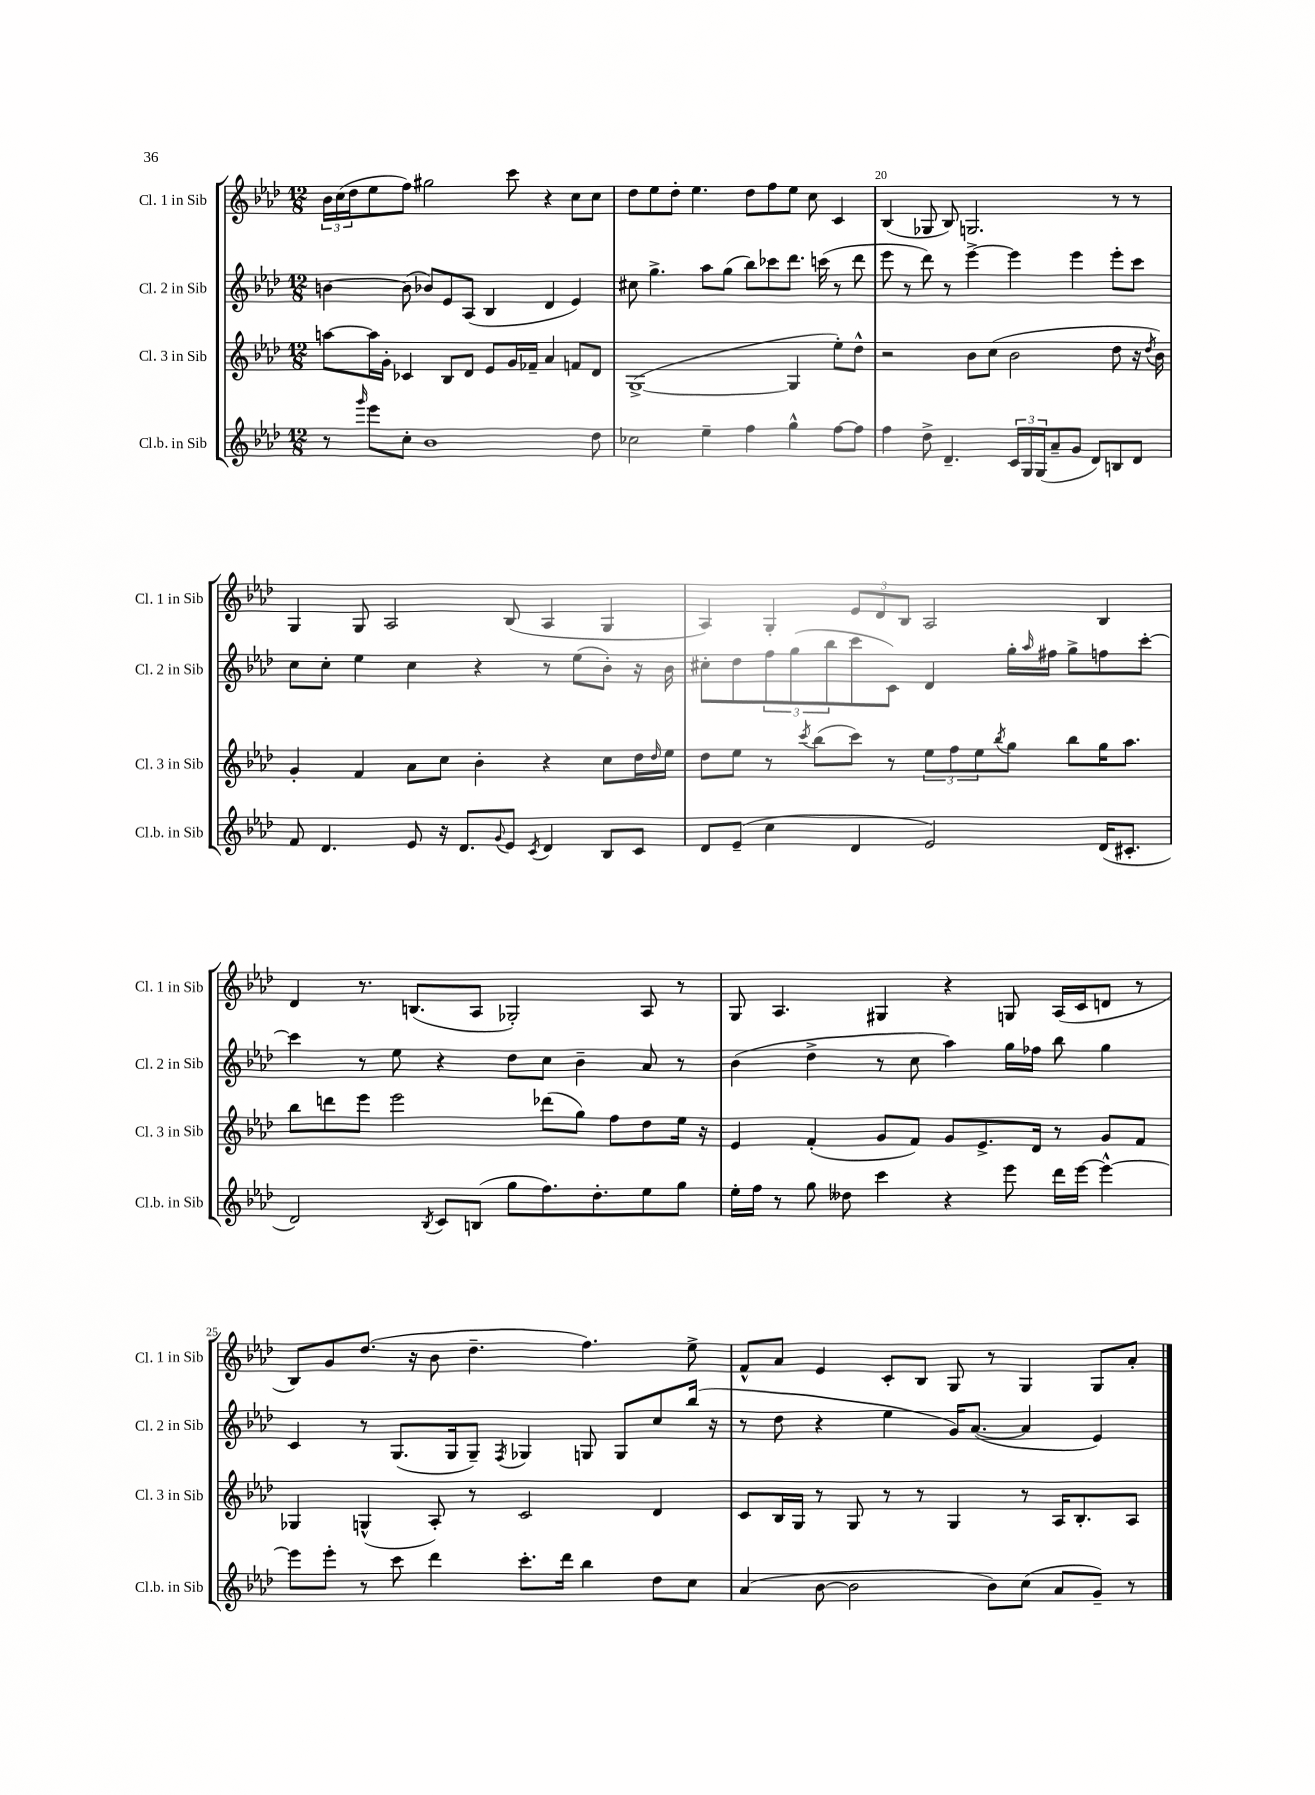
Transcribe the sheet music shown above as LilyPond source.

<<
\new StaffGroup <<
\new Staff = "s0" \with { instrumentName = "Cl. 1 in Sib" shortInstrumentName = "Cl. 1 in Sib" } {
    \clef treble \key aes \major \numericTimeSignature \time 12/8
    \tuplet 3/2 { bes'16 c''16( des''16 } ees''8 f''8) gis''2 c'''8 r4 c''8 c''8 |
    des''8 ees''8 des''8-. ees''4. des''8 f''8 ees''8 c''8 c'4 |
    bes4( ges8 bes8) g2. r8 r8 |
    g4 g8 aes2 bes8( aes4 g4 |
    aes4) g4-. \tuplet 3/2 { ees'8 des'8 bes8 } aes2 bes4 |
    des'4 r8. b8.( aes8 ges2-.) aes8 r8 |
    g8 aes4. gis4 r4 g8 aes16( c'16 d'8 r8 |
    bes8) g'8 des''8.( r16 bes'8 des''4.-- f''4.) ees''8-> |
    f'8-^ aes'8 ees'4 c'8-. bes8 g8 r8 g4 g8 aes'8-. \bar "|." |
}
\new Staff = "s1" \with { instrumentName = "Cl. 2 in Sib" shortInstrumentName = "Cl. 2 in Sib" } {
    \clef treble \key aes \major \numericTimeSignature \time 12/8
    b'4~ b'8( bes'8) ees'8 aes8( bes4 des'4 ees'4) |
    cis''8 g''4.-> aes''8 g''8( bes''8) ces'''8 des'''8. c'''16( r8 des'''8 |
    ees'''8 r8 des'''8) r8 ees'''4~-> ees'''4 ees'''4 ees'''8-. c'''8 |
    c''8 c''8-. ees''4 c''4 r4 r8 ees''8( bes'8-.) r16 bes'16 |
    cis''8-. des''8 \tuplet 3/2 { f''8 g''8( bes''8 } c'''8 c'8) des'4 g''16-. \grace { aes''16 } fis''16 g''8-> f''8 c'''8~-. |
    c'''4 r8 ees''8 r4 des''8 c''8 bes'4-- aes'8 r8 |
    bes'4( des''4-> r8 c''8 aes''4) g''16 fes''16 bes''8 g''4 |
    c'4 r8 g8.( g16 g8--) \acciaccatura { f8 } ges4 g8 g8 c''8 bes''16( r16 |
    r8 des''8 r4 ees''4 g'16) aes'8.~( aes'4 ees'4) \bar "|." |
}
\new Staff = "s2" \with { instrumentName = "Cl. 3 in Sib" shortInstrumentName = "Cl. 3 in Sib" } {
    \clef treble \key aes \major \numericTimeSignature \time 12/8
    a''8~ a''16 g'16-. ces'4 bes8 des'8 ees'8 g'16 fes'16-- aes'4 f'8 des'8 |
    g1~->( g4 ees''8-.) des''8-^ |
    r2 bes'8 c''8( bes'2 des''8 r16 \acciaccatura { des''8 } bes'16) |
    g'4-. f'4 aes'8 c''8 bes'4-. r4 c''8 des''16 \grace { des''16 } ees''16 |
    des''8 ees''8 r8 \acciaccatura { c'''8 } bes''8( c'''8) r8 \tuplet 3/2 { ees''8 f''8 ees''8 } \acciaccatura { bes''8 } g''8 bes''8 g''16 aes''8. |
    bes''8 d'''8 ees'''8 ees'''2 des'''8( g''8) f''8 des''8 ees''16 r16 |
    ees'4 f'4-.( g'8 f'8) g'8 ees'8.-> des'16 r8 g'8 f'8 |
    ges4 g4-^( aes8-.) r8 c'2 des'4 |
    c'8 bes16 g16 r8 g8 r8 r8 g4 r8 aes16 bes8.-. aes8 \bar "|." |
}
\new Staff = "s3" \with { instrumentName = "Cl.b. in Sib" shortInstrumentName = "Cl.b. in Sib" } {
    \clef treble \key aes \major \numericTimeSignature \time 12/8
    r8 \grace { g'''16 } ees'''8 c''8-. bes'1 des''8 |
    ces''2 ees''4-- f''4 g''4-^ f''8~ f''8 |
    f''4 des''8-> des'4.-- \tuplet 3/2 { c'16 g16 g16( } aes'8-- g'8 des'8) b8 des'8 |
    f'8 des'4. ees'8 r16 des'8. \appoggiatura { g'8 } ees'8 \acciaccatura { c'8 } des'4 bes8 c'8 |
    des'8 ees'8--( c''4 des'4 ees'2) des'16( cis'8.-. |
    des'2) \acciaccatura { bes8 } c'8 b8( g''8 f''8.) des''8.-. ees''8 g''8 |
    ees''16-. f''16 r8 g''8 deses''8 c'''4 r4 ees'''8 des'''16 ees'''16~ ees'''4~-^ |
    ees'''8 ees'''8-. r8 c'''8 des'''4 c'''8.-. des'''16 bes''4 des''8 c''8 |
    aes'4( bes'8~ bes'2 bes'8) c''8( aes'8 g'8--) r8 \bar "|." |
}
>>
>>
\layout { \context { \Score currentBarNumber = #18 \override BarNumber.break-visibility = ##(#f #t #t) barNumberVisibility = #(every-nth-bar-number-visible 5) } }
